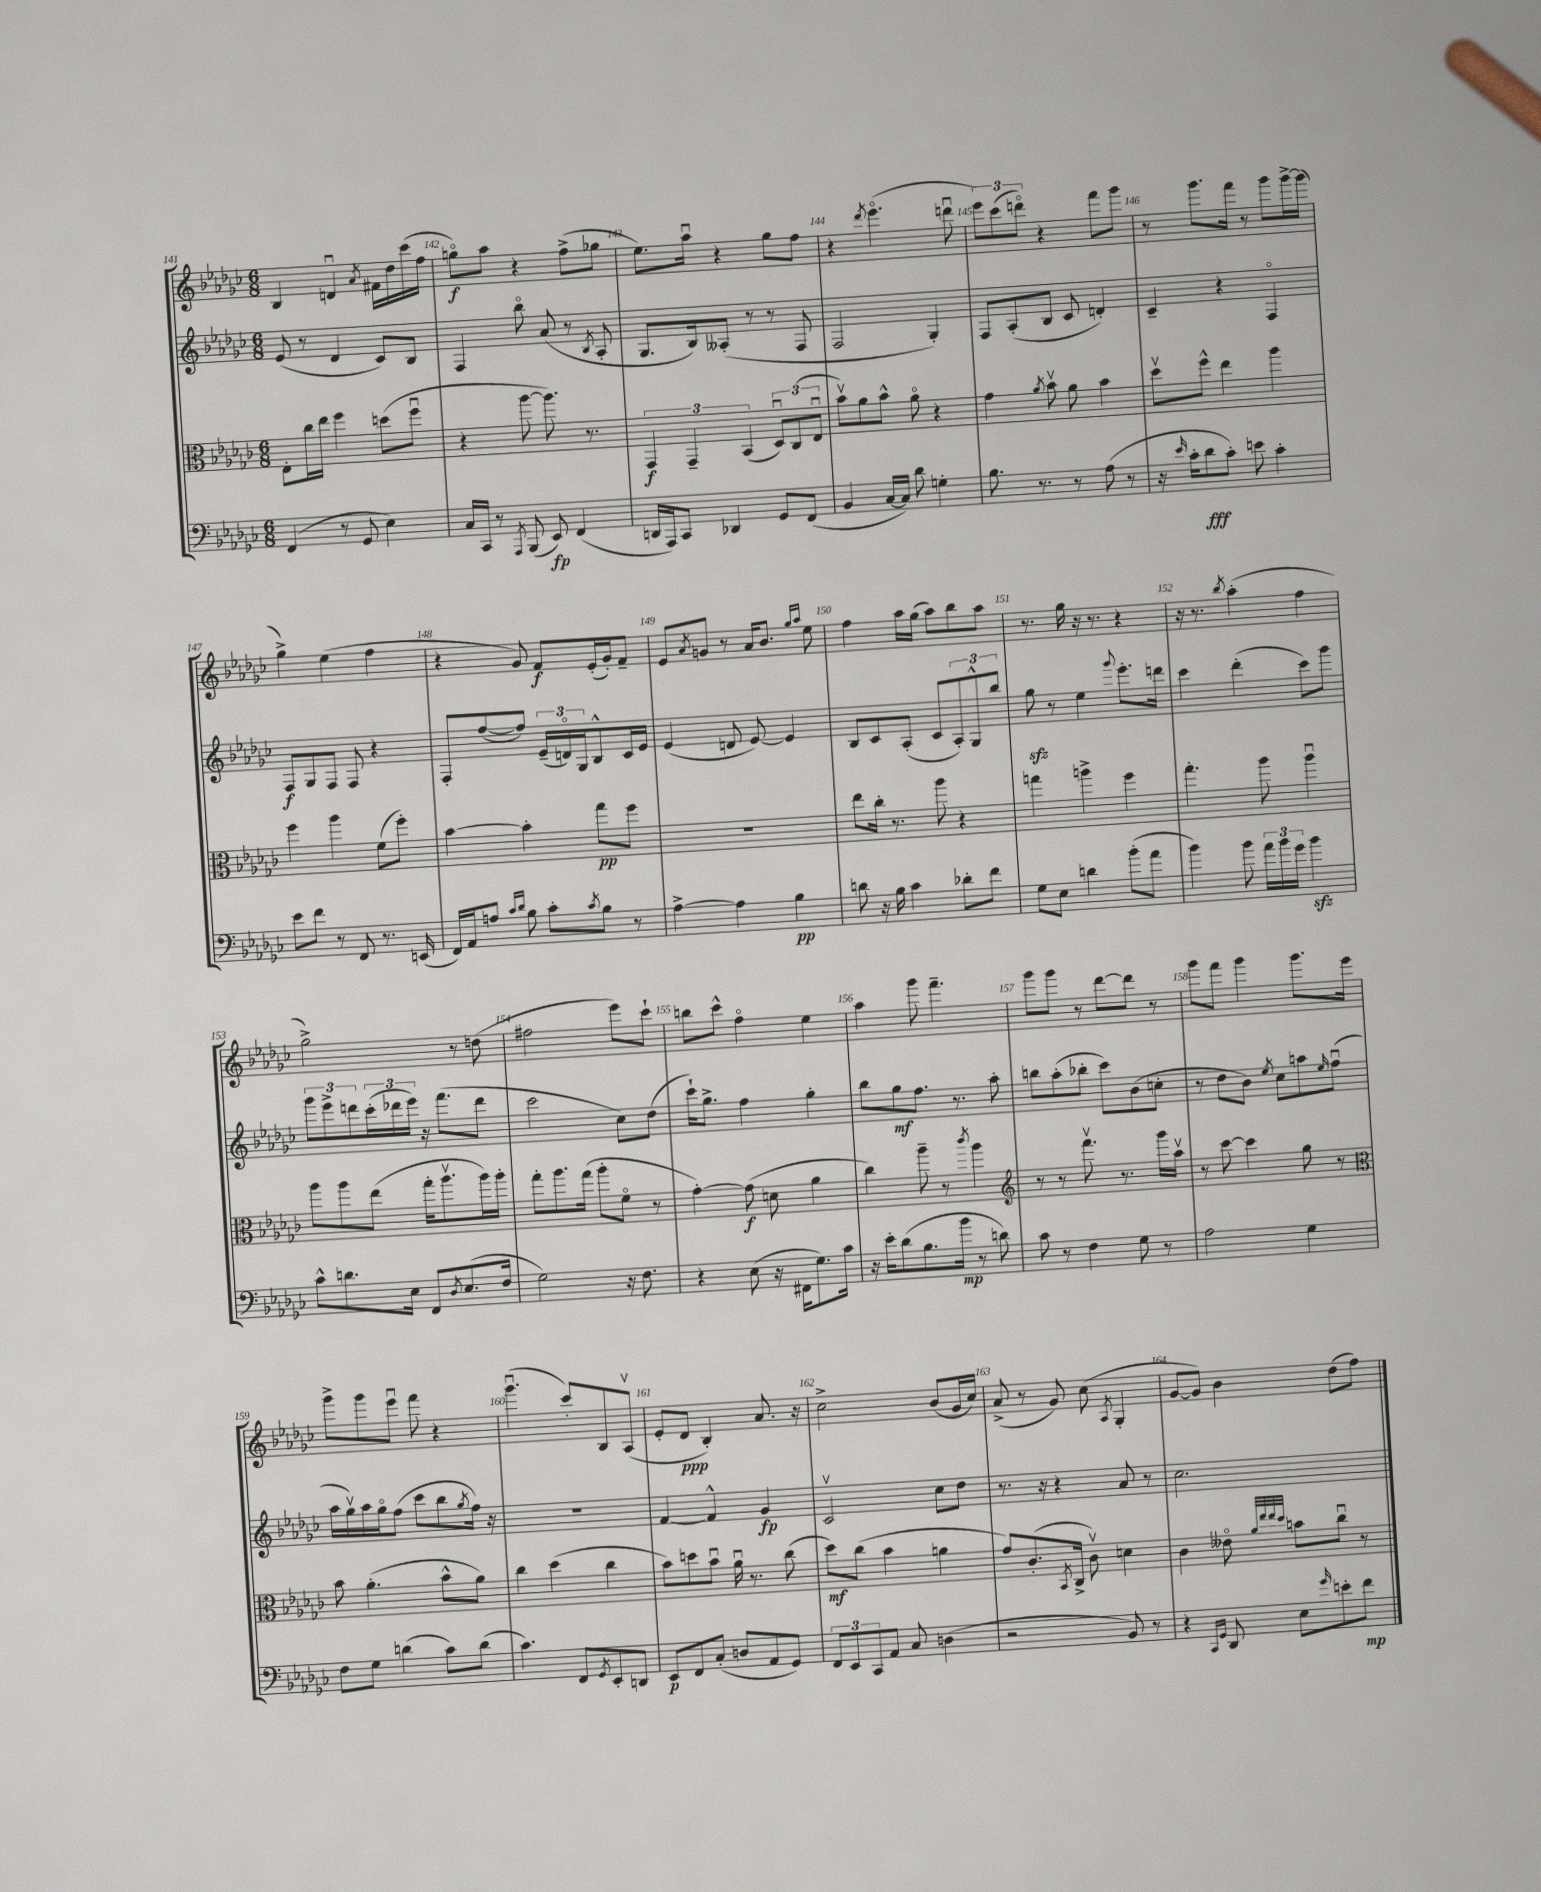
<<
\new StaffGroup <<
\new Staff = "s0" {
    \clef treble \key ges \major \numericTimeSignature \time 6/8
    bes4 d'4\downbow \acciaccatura { aes'8 } fis'16 des''16 ces'''16( f''16 |
    g''8\flageolet\f) aes''8 r4 f''8->( ges''8 |
    ees''8.) aes''16\downbow r4 ges''8 f''8 |
    r4 \acciaccatura { des'''8 } ees'''4.\flageolet( d'''8\downbow |
    \tuplet 3/2 { ees'''8) ces'''8( d'''8\flageolet) } r4 f'''8 ges'''8 |
    r8 ges'''8. f'''16 r8 ges'''8 ges'''16~-> ges'''16( |
    ges''4->) ees''4( f''4 |
    r4 ges'8) f'8\f ees'16-.( ges'16-.) f'8-- |
    ees'8 \acciaccatura { aes'8 } g'8 r8 aes'16 bes'8. \grace { ges''16 aes''16 } ees''8 |
    f''4 aes''16 ges''16( aes''8) bes''8 aes''8 |
    r8. ges''16 r16 r8. r4 |
    r16 r8. \acciaccatura { bes''8 } aes''4-.( f''4 |
    ges''2->) r8 d''8( |
    fis''2 ees'''8) ces'''8-! |
    b''8 ces'''8-^ f''4\flageolet ees''4 |
    aes''4 ges'''8 f'''4.-- |
    ges'''8 ges'''8 r8 des'''8~ des'''8 r8 |
    ges'''8 f'''8 ges'''4 ges'''8. ees'''16 |
    ges'''8-> ges'''8 ees'''8\downbow f'''8 r4 |
    ges'''4.\downbow( ces'''8-.) bes8 aes8\upbow( |
    ees'8-. des'8\ppp bes4-.) aes'8. r16 |
    ces''2-> bes'8( ges'16 ces''16) |
    aes'8->( r8 ges'8) ces''8( \acciaccatura { aes8 } ges4-. |
    ges'8~ ges'8) bes'4 des''8( f''8) \bar "|." |
}
\new Staff = "s1" {
    \clef treble \key ges \major \numericTimeSignature \time 6/8
    ees'8( r8 des'4 ces'8) bes8 |
    f4 bes''8\flageolet aes'8( r8 \acciaccatura { bes8 } aes8-. |
    ges8. bes16) aeses8-.( r8 r8 f8 |
    f2 ges4-.) |
    f8 aes8-.( bes8 ces'8 d'4-.) |
    ces'4-- r4 f4\flageolet |
    f8\f ges8 f8 f8 r4 |
    f8-. f''8~( f''8) \tuplet 3/2 { ees'16--( d'16\flageolet) ges16 } bes8-^ ces'16 ees'16 |
    ees'4( d'8 ees'8~) ees'4 |
    bes8 ces'8 aes8-.( ces'8 \tuplet 3/2 { aes8-.) ges8-^ bes''8 } |
    ges''8\sfz r8 ees''4 \appoggiatura { ges'''8 } ees'''8.-. d'''16 |
    ces'''4 des'''4-.( ces'''8) ges'''8 |
    \tuplet 3/2 { ges'''8 ees'''8-> d'''8 } \tuplet 3/2 { ces'''16-.( des'''16 ees'''16) } r16 f'''8.( des'''8 |
    ces'''2 ces''8) des''8( |
    ces'''16-!) ges''8.-> f''4 ges''4-. |
    bes''8 ges''8\mf f''8. r8. aes''8-. |
    b''8 aes''8-.( bes''8-. ces'''8) bes'8( c''8-. |
    r8 des''8 bes'8) \acciaccatura { ees''8 } ces''8 a''8 \grace { ees''16 } f''8\downbow( |
    aes''16 ges''16\upbow) aes''16 ges''16\flageolet f''8( ces'''8 bes''8 \acciaccatura { ges''8 } f''16) r16 |
    R2. |
    f'4~ f'4-^ ges'4\fp |
    ces'2\upbow ces''8 des''8 |
    r8. r16 r4 aes'8 r8 |
    ces''2. \bar "|." |
}
\new Staff = "s2" {
    \clef alto \key ges \major \numericTimeSignature \time 6/8
    ees8-. ces''16 ees''16 f''4 d''8( f''8\downbow |
    r4 aes''8~ aes''8.) r8. |
    \tuplet 3/2 { ges,4\f ges,4-- bes,4( } \tuplet 3/2 { des8\downbow) ces8( ees8\downbow } |
    bes'8\upbow) aes'8 bes'8-^ aes'8\flageolet r4 |
    ges'4 \acciaccatura { aes'8 } bes'8\upbow aes'8 bes'4 |
    des''8\upbow f''8-^ ees''4 aes''4 |
    f''4 aes''4 f'8( f''8-.) |
    bes'4~ bes'4-. ges''8\pp f''8 |
    R2. |
    ees''8 ces''16-. r8. aes''8 r4 |
    g''4 a''4-> f''4 |
    ges''4.-. aes''8 aes''4\downbow |
    aes''8 aes''8 ees''8( ges''16-. aes''8.\upbow aes''16) aes''16-. |
    ges''8-. aes''8. ges''16( aes''8-. f'8\flageolet r8 |
    ges'4~-.) ges'8\f( d'8 aes'4 |
    ces''4) aes''8-- r8 \acciaccatura { ces'''8 } aes''4 |
    \clef treble r8 r8 f'''8.\upbow r8. ges'''16 aes''16\upbow |
    r8 ces'''8~ ces'''4 ges''8 r8 |
    \clef alto bes'8 aes'4.-.( bes'8-^ aes'8) |
    ces''4 des''4( ces''4 |
    bes'8) d''8 bes'8\downbow aes'16\downbow r8. ces''8( |
    des''8\mf) ces''8( bes'4 a'4 |
    ges'8) ces'8.-.( \acciaccatura { bes,8 } ces16-> ces'8\upbow) d'4 |
    ces'4 eeses'8\flageolet \grace { aes'32 ees''32 ees''32 des''32 } b'8 ces''8\downbow r8 \bar "|." |
}
\new Staff = "s3" {
    \clef bass \key ges \major \numericTimeSignature \time 6/8
    f,4( r8 ges,8 ees4) |
    ces16 ces,16 r8 \acciaccatura { aes,,8 } bes,,8( ees,8\fp) f,4( |
    d,16 aes,,16) ces,8 des,4 ges,8 f,8( |
    bes,4 ces16~ ces16) des'8 g4-. |
    bes8. r8. r8 aes8( r8 |
    r16 \grace { ees'16 } ces'16-. des'8\fff ces'8-.) e'8 ces'4-. |
    ees'8 f'8 r8 f,8 r8. e,16( |
    f,16) aes,16 a8 \grace { ces'16 des'16 } bes8 ces'8-. \acciaccatura { ces'8 } bes8 r8 |
    aes4~-> aes4 bes4\pp |
    d'8 r16 bes16 ces'4 des'8-. f'8 |
    ges8 ees8 d'4 bes'8-.( aes'8 |
    bes'4) bes'8 \tuplet 3/2 { aes'16 bes'16 ges'16 } bes'4\sfz |
    ces'8-^ d'8. ees16 f,8 \acciaccatura { des8 } ees8.( f16 |
    ges2) r16 f8. |
    r4 ees8( r16 fis,16 ges8.) ces'16 |
    r16 ees'16-. des'8( bes8. bes'16\mp r8 d'8) |
    ces'8 r8 f4 ges8 r8 |
    aes2 ges4 |
    f8 ges8 d'4( ces'8) d'8( |
    ces'4.) f,8 \acciaccatura { ges,8 } ees,8-. d,8 |
    ees,8\p f,8 ces8-.( d8 aes,8 ges,8) |
    \tuplet 3/2 { f,8 ees,8 ces,8 } aes,8 ces8 d4( |
    r2 bes,8) r8 |
    r4 \grace { ces,16 ges,16 } des,8 ees8 \grace { ges'16 } e'8-. f'8\mp \bar "|." |
}
>>
>>
\layout { \context { \Score currentBarNumber = #141 \override BarNumber.break-visibility = ##(#f #t #t) barNumberVisibility = #all-bar-numbers-visible } }
